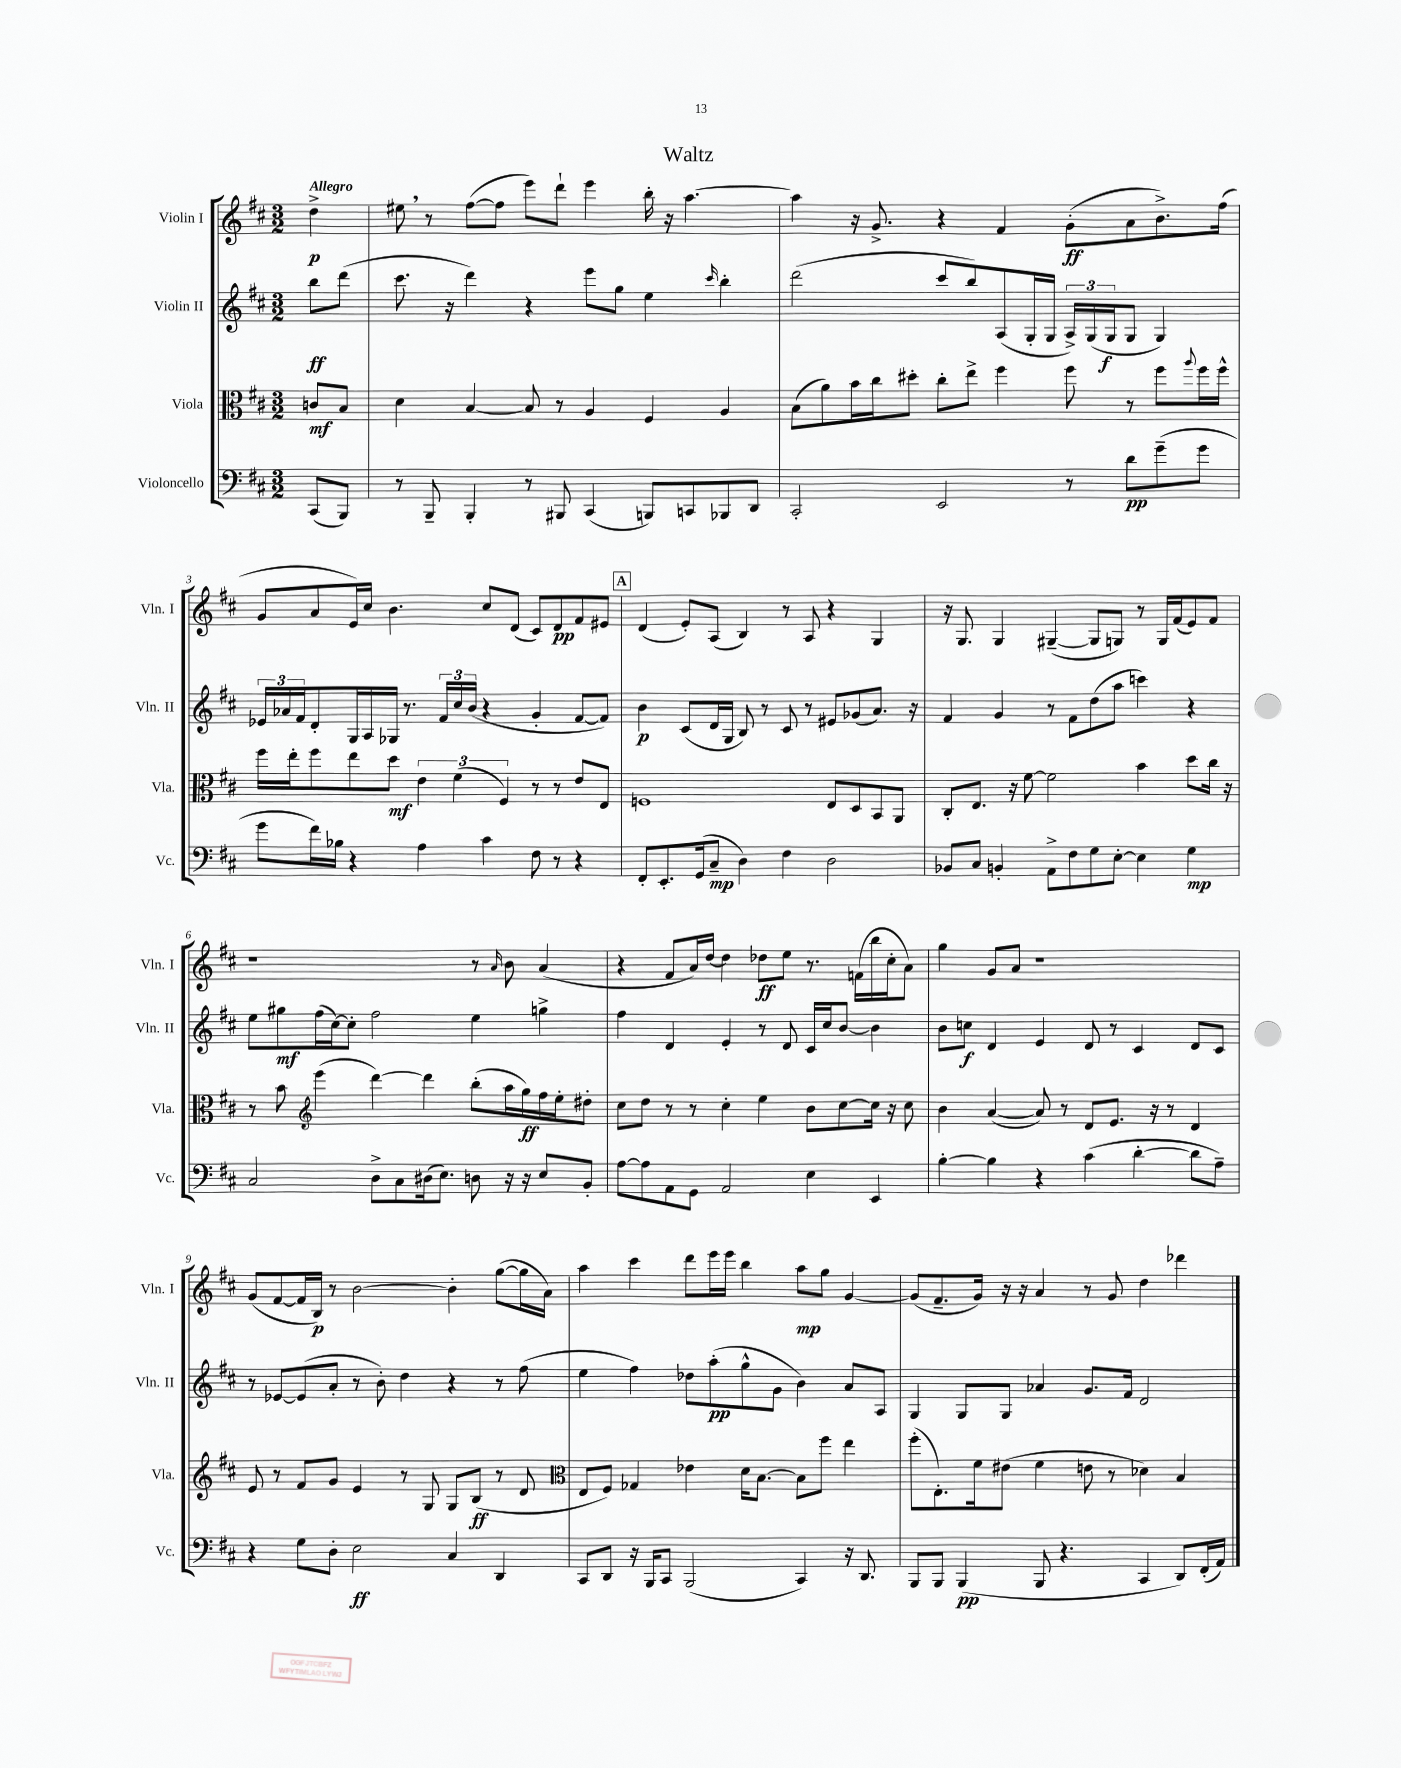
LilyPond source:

\header { title = "Waltz" }
<<
\new StaffGroup <<
\new Staff = "s0" \with { instrumentName = "Violin I" shortInstrumentName = "Vln. I" } {
    \clef treble \key d \major \numericTimeSignature \time 3/2 \partial 4 \tempo "Allegro"
    d''4->\p |
    eis''8 \breathe r8 fis''8~( fis''8 e'''8) d'''8-! e'''4 b''16-. r16 a''4.~ |
    a''4 r16 g'8.-> r4 fis'4 g'8-.\ff( a'8 b'8.->) fis''16( |
    g'8 a'8 e'16) cis''16 b'4. cis''8 d'8( cis'8) d'8\pp fis'8 eis'8 |
    \mark \markup { \box "A" } d'4( e'8-.) a8( b4) r8 a8 r4 g4 |
    r16 g8. g4 gis4~--( gis8 g8) r8 g16 fis'16( e'8) fis'8 |
    r1 r8 \grace { a'16 } b'8 a'4( |
    r4 fis'8 a'16) d''16~ d''4 des''8\ff e''8 r8. f'16( b''16 cis''16-. a'8) |
    g''4 g'8 a'8 r1 |
    g'8( fis'8~ fis'16 b16\p) r8 b'2~ b'4-. g''8~( g''16 a'16) |
    a''4 cis'''4 d'''8 e'''16 e'''16 b''4 a''8\mp g''8 g'4~ |
    g'8( fis'8.-- g'16) r16 r16 a'4 r8 g'8 d''4 des'''4 \bar "|." |
}
\new Staff = "s1" \with { instrumentName = "Violin II" shortInstrumentName = "Vln. II" } {
    \clef treble \key d \major \numericTimeSignature \time 3/2 \partial 4
    b''8\ff d'''8( |
    cis'''8. r16 d'''4) r4 e'''8 g''8 e''4 \grace { cis'''16 } b''4-. |
    d'''2( cis'''8 b''8) a8( g16-. g16 \tuplet 3/2 { a16->) g16( g16\f } g8 g4) |
    \tuplet 3/2 { ees'16 aes'16 fis'16 } d'8-. g16 a16 ges16 r8. \tuplet 3/2 { fis'16 cis''16 b'16( } r4 g'4-. fis'8~ fis'8) |
    \mark \markup { \box "A" } b'4\p cis'8( d'16 g16 b8) r8 cis'8 r8 eis'8 ges'8( a'8.) r16 |
    fis'4 g'4 r8 fis'8 d''8( a''8 c'''4) r4 |
    e''8 gis''8\mf fis''16( cis''16~) cis''8-. fis''2 e''4 g''4-> |
    fis''4 d'4 e'4-. r8 d'8 cis'16 cis''16 b'8~ b'4 |
    b'8 c''8\f d'4 e'4 d'8 r8 cis'4 d'8 cis'8 |
    r8 ees'8~ ees'8( a'8-. r8 b'8-.) d''4 r4 r8 fis''8( |
    e''4 fis''4) des''8 a''8-.\pp( g''8-^ g'8 b'4) a'8 a8 |
    g4 g8 g8 aes'4 g'8. fis'16 d'2 \bar "|." |
}
\new Staff = "s2" \with { instrumentName = "Viola" shortInstrumentName = "Vla." } {
    \clef alto \key d \major \numericTimeSignature \time 3/2 \partial 4
    c'8\mf b8 |
    d'4 b4~ b8 r8 a4 fis4 a4 |
    b8( a'8) b'16 cis''16 dis''8-. cis''8-. e''8-> fis''4 fis''8 r8 fis''8 \appoggiatura { a''8 } fis''16 fis''16-^ |
    fis''16 e''16-. fis''8 e''8 d''8\mf \tuplet 3/2 { e'4 fis'4( fis4) } r8 r8 e'8 e8 |
    \mark \markup { \box "A" } f1 e8 d8 b,8 a,8 |
    cis8-. e8. r16 fis'8~ fis'2 b'4 d''8 cis''16 r16 |
    r8 b'8 \clef treble e'''4( d'''4~) d'''4 b''8-.( a''16 g''16\ff) fis''16 e''16-. dis''8-. |
    cis''8 d''8 r8 r8 cis''4-. e''4 b'8 cis''8~ cis''16 r16 cis''8 |
    b'4 a'4~( a'8) r8 d'8 e'8. r16 r8 d'4 |
    e'8 r8 fis'8 g'8 e'4 r8 g8 g8 b8\ff( r8 d'8 |
    \clef alto e8 fis8) ges4 ees'4 d'16 b8.~ b8 fis''8 e''4 |
    fis''8-.( e8.-.) fis'16 eis'8( fis'4 e'8 r8 des'4) b4 \bar "|." |
}
\new Staff = "s3" \with { instrumentName = "Violoncello" shortInstrumentName = "Vc." } {
    \clef bass \key d \major \numericTimeSignature \time 3/2 \partial 4
    cis,8( b,,8) |
    r8 b,,8-- b,,4-. r8 bis,,8 cis,4( b,,8) c,8 bes,,8 d,8 |
    cis,2-. e,2 r8 d'8\pp g'8--( g'8 |
    g'8 fis'16) bes16 r4 a4 cis'4 fis8 r8 r4 |
    \mark \markup { \box "A" } fis,8-. e,8.-. g,16( cis8--\mp d4) fis4 d2 |
    bes,8 cis8 b,4-. a,8-> fis8 g8 e8~-. e4 g4\mp |
    cis2 d8-> cis8 dis16( e8.) d8 r16 r16 e8 b,8-. |
    a8~ a8 a,8 g,8 a,2 e4 e,4 |
    b4~-. b4 r4 cis'4( d'4~-. d'8 a8--) |
    r4 g8 d8-. e2\ff cis4 d,4 |
    cis,8 d,8 r16 b,,16 cis,8 b,,2( cis,4) r16 d,8. |
    b,,8 b,,8 b,,4\pp( b,,8 r4. cis,4 d,8) fis,16-.( a,16) \bar "|." |
}
>>
>>
